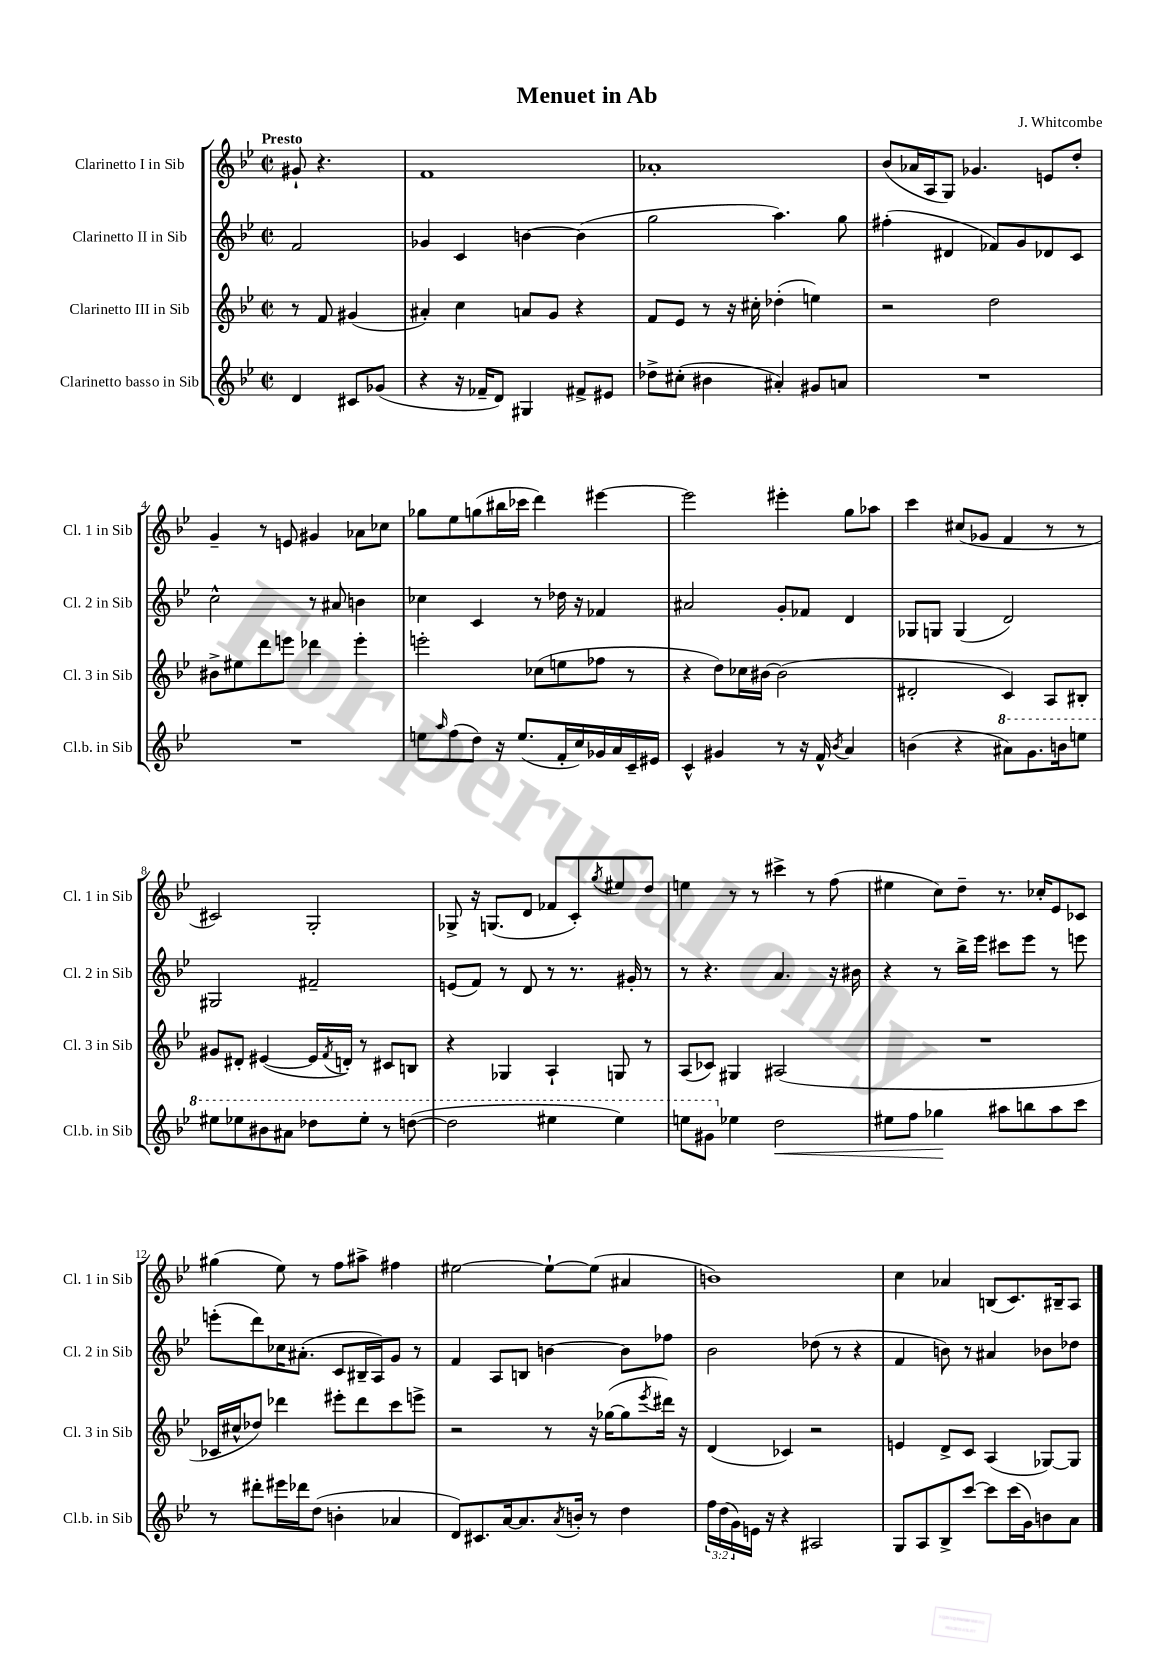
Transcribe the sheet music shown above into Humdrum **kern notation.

**kern	**kern	**kern	**kern
*staff4	*staff3	*staff2	*staff1
*clefG2	*clefG2	*clefG2	*clefG2
*k[b-e-]	*k[b-e-]	*k[b-e-]	*k[b-e-]
*M2/2	*M2/2	*M2/2	*M2/2
*met(c|)	*met(c|)	*met(c|)	*met(c|)
4d	8r	2f	8g#`
.	8f	.	4.r
8c#	(4g#	.	.
(8g-	.	.	.
=	=	=	=
4r	4a#')	4g-	1f
16r	4cc	4c	.
16f-~	.	.	.
8d)	.	.	.
4G#	8a	[4b	.
.	8g	.	.
8f#^	4r	(4b]	.
8e#	.	.	.
=	=	=	=
8dd-^	8f	2gg	1a-'
(8cc#'	8e-	.	.
4b#	8r	.	.
.	16r	.	.
.	16cc#'	.	.
4a#')	(4dd-'	4.aa)	.
8g#	4ee)	.	.
8a	.	8gg	.
=	=	=	=
1r	2r	(4ff#'	(8b-
.	.	.	16a-
.	.	.	16A
.	.	4d#	8G)
.	.	.	4.g-
.	2dd	8f-)	.
.	.	8g	.
.	.	8d-	8e
.	.	8c	8dd'
=	=	=	=
1r	8b#^	2cc^^	4g~
.	8ee#	.	.
.	8ddd	.	8r
.	8eee	.	8e
.	4ddd-	8r	4g#
.	.	8a#	.
.	4eee'	4b	8a-
.	.	.	8cc-
=	=	=	=
8ee	2eee'	4cc-	8gg-
16qqaa	.	.	.
(8ff	.	.	8ee-
8dd)	.	4c	(8gg
16r	.	.	16bb#
(8.ee	.	.	16ccc-
.	(8cc-	8r	4ddd)
16f'	8ee	16dd-	.
16cc)	.	16r	.
16g-	8ff-	4f-	[4eee#
16a	.	.	.
16c~	8r	.	.
16e#	.	.	.
=	=	=	=
4c^^	4r	2a#	2eee#]
4g#	8dd)	.	.
.	16cc-	.	.
.	[16b#	.	.
8r	(2b#]	8g'	4eee#'
16r	.	8f-	.
16f^^	.	.	.
8qb-	.	.	.
4a	.	4d	8gg
.	.	.	8aa-
=	=	=	=
(4b	2d#'	8G-	4ccc
.	.	8G	.
4r	.	(4G	(8cc#
.	.	.	8g-
8aa#)	4c)	2d)	4f
8.gg	.	.	.
.	8A	.	8r
16bb	.	.	.
8eee	8B#'	.	8r
=	=	=	=
8eee#	8g#	2G#	2c#)
8eee-	8d#'	.	.
8bb#	([4e#	.	.
8aa#	.	.	.
8ddd-	16e#]	2f#~	2G'
.	8qf	.	.
.	16d')	.	.
8eee-'	8r	.	.
8r	8c#	.	.
([8ddd	8B	.	.
=	=	=	=
2ddd]	4r	(8e	8G-^
.	.	8f)	16r
.	.	.	(8.G
.	4G-	8r	.
.	.	8d	8d
4eee#	4A`	8r	8f-
.	.	8.r	8c')
.	.	.	8qgg
4eee#)	8G	.	8ee#
.	.	16g#'	.
.	8r	8r	8dd
=	=	=	=
8eee	(8A	8r	4ee
8gg#	8c-)	4.r	.
4ee-	4G#	.	8r
.	.	.	8r
2dd	(2A#	4.a	4ccc#^
.	.	.	8r
.	.	16r	(8ff
.	.	16b#	.
=	=	=	=
8ee#	1r	4r	4ee#
8ff	.	.	.
4gg-	.	8r	8cc)
.	.	16bb-^	8dd~
.	.	16eee-	.
8aa#	.	8ccc#	8.r
8bb	.	8eee-	.
.	.	.	16cc-'
8aa#	.	8r	8e-
8ccc	.	8eee	8c-
=	=	=	=
8r	16c-	(8eee'	(4gg#
.	16cc#^^	.	.
8ddd#'	8dd-)	8ddd)	.
16eee#	4ddd-	16cc-	8ee-)
16ddd-	.	(8.a#'	.
(8dd	.	.	8r
4b'	8eee#'	8c	8ff
.	8ddd-	16B#~	8aa#^
.	.	16A)	.
4a-	8ccc	8g	4ff#
.	8eee^	8r	.
=	=	=	=
8d)	2r	4f	[2ee#
8.c#	.	.	.
.	.	8A	.
[16a	.	.	.
8.a]	.	8B	.
.	8r	[4b	8ee#`_
8qa	.	.	.
16b'	.	.	.
8r	16r	.	(8ee#]
.	([16gg-	.	.
4dd	8gg-]	8b]	4a#
.	8qeee-	.	.
.	16ddd#)	8ff-	.
.	16r	.	.
=	=	=	=
24ff	(4d	2b-	1b)
(24dd	.	.	.
24g)	.	.	.
16e	.	.	.
16r	.	.	.
4r	4c-)	.	.
2A#	2r	(8dd-	.
.	.	8r	.
.	.	4r	.
=	=	=	=
8G	4e	4f	4cc
8A	.	.	.
8B-^	8d^	8b)	4a-
[8ccc	8c	8r	.
8ccc]	(4A	4a#	(8B
(16ccc	.	.	8.c)
16g)	.	.	.
8b	[8G-)	8b-	.
.	.	.	16B#~
8a	8G-]	8dd-	8A
==	==	==	==
*-	*-	*-	*-
